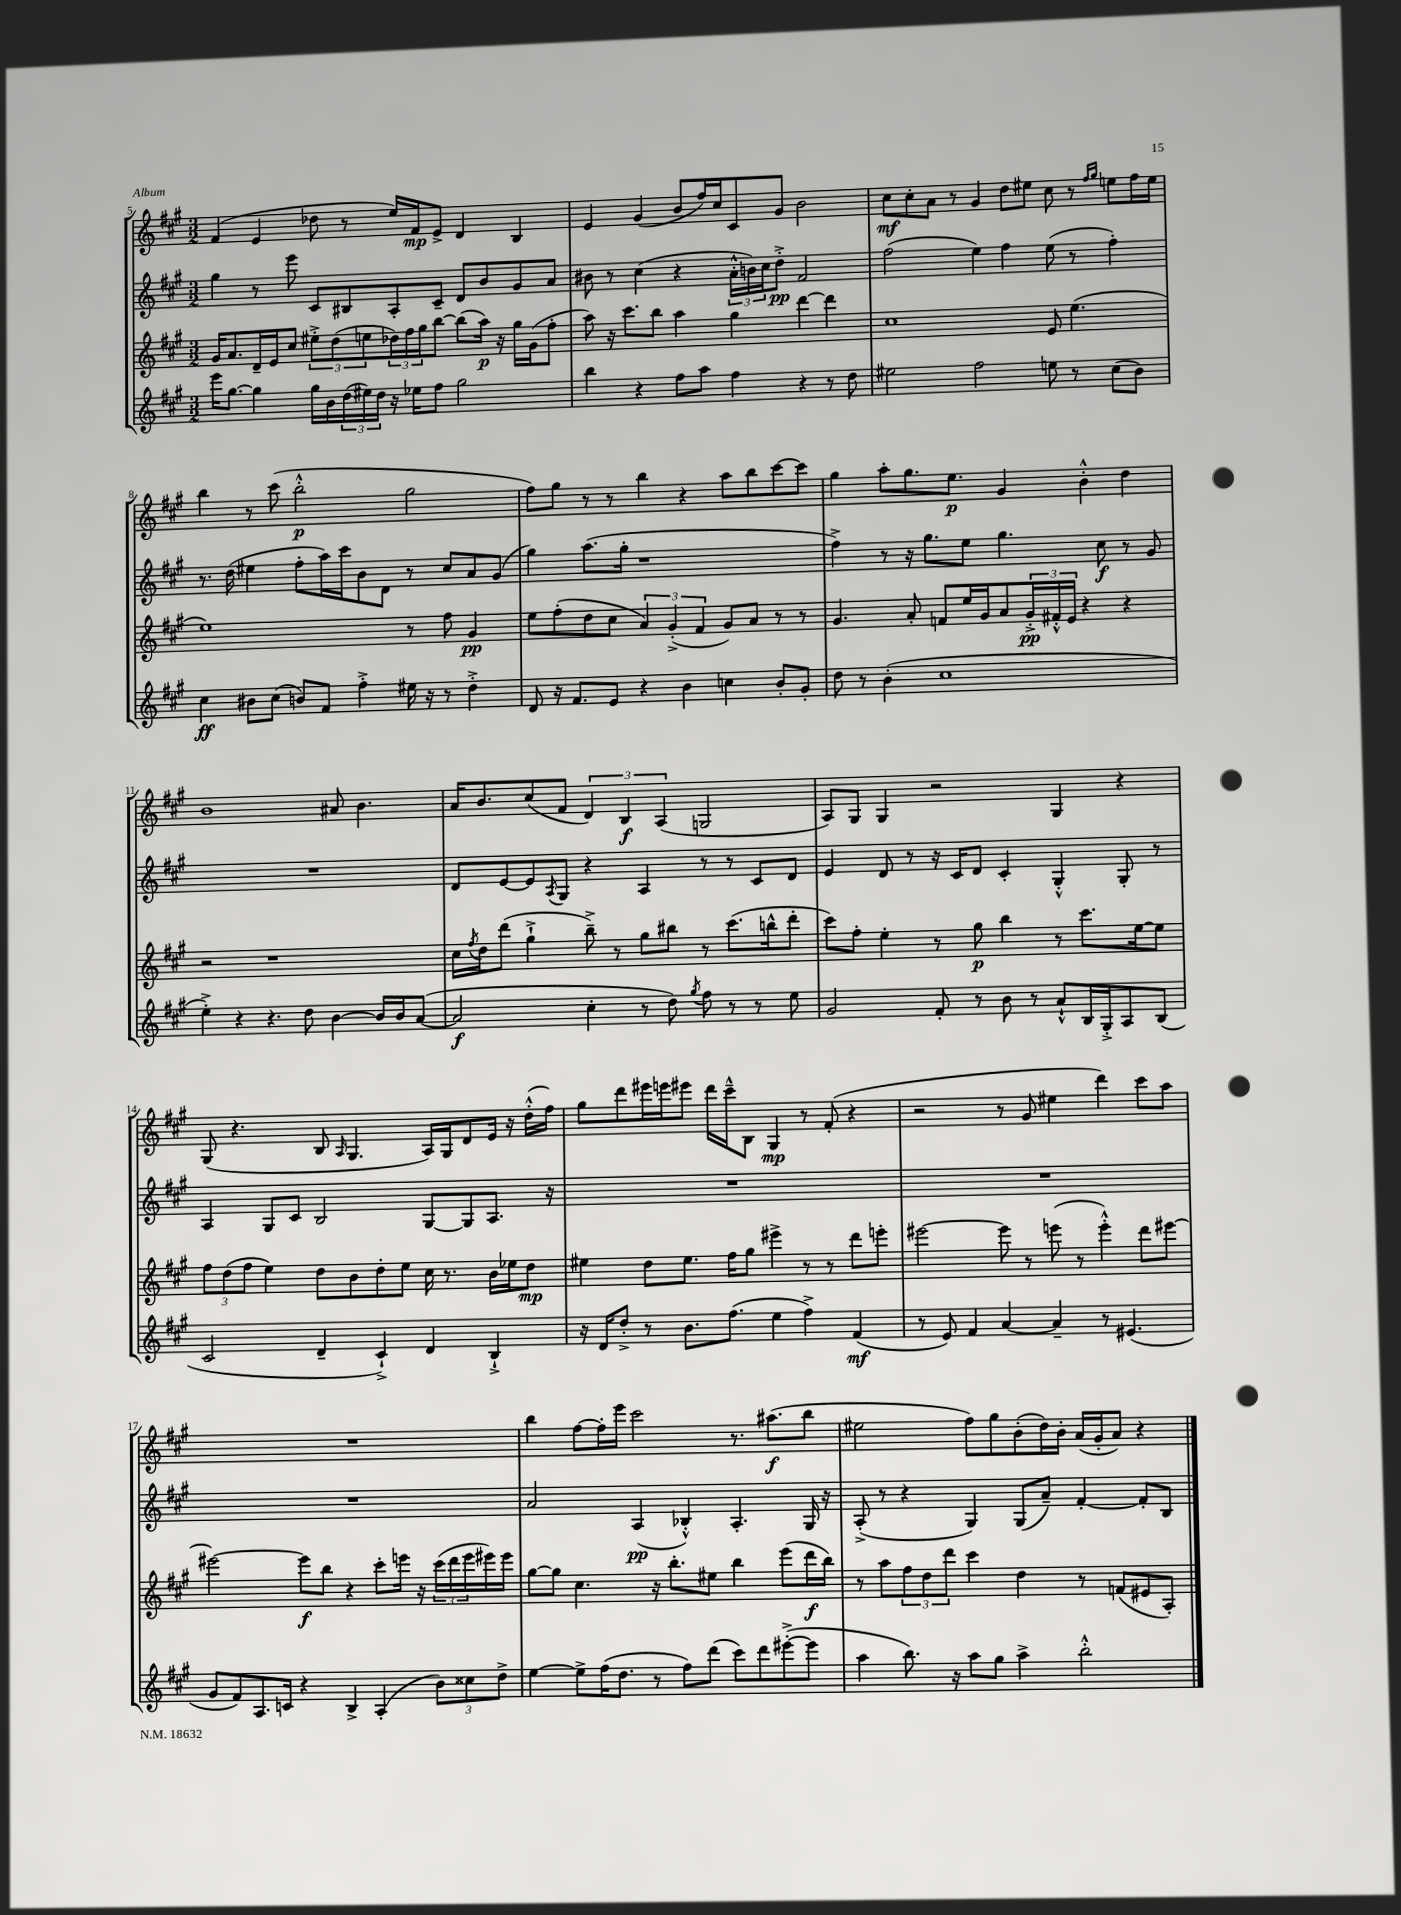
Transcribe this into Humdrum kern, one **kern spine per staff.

**kern	**dynam	**kern	**dynam	**kern	**dynam	**kern	**dynam
*part4	*part4	*part3	*part3	*part2	*part2	*part1	*part1
*staff4	*staff4	*staff3	*staff3	*staff2	*staff2	*staff1	*staff1
*clefG2	*	*clefG2	*	*clefG2	*	*clefG2	*
*k[f#c#g#]	*	*k[f#c#g#]	*	*k[f#c#g#]	*	*k[f#c#g#]	*
*M3/2	*	*M3/2	*	*M3/2	*	*M3/2	*
=5	=5	=5	=5	=5	=5	=5	=5
16eee\KL	.	16g#/KL	.	4gg#\	.	(4f#/	.
[8.gg#\J	.	8.a/	.	.	.	.	.
4gg#\]	.	16d~/L	.	8r	.	4e/	.
.	.	16e/J	.	.	.	.	.
.	.	8cc#/J	.	8eee\	.	.	.
16gg#\LL	.	12ee#X'^\L	.	8c#/L	.	8dd-X\	.
16b\	.	.	.	.	.	.	.
.	.	(12dd\	.	.	.	.	.
(24dd\	.	.	.	8B#X/	.	8r	.
24ee#X\)	.	12een\	.	.	.	.	.
24dd\JJ	.	.	.	.	.	.	.
16r	.	24dd-X\L)	.	8A'/	.	16ee/LL)	.
.	.	24ff#\	.	.	.	.	.
16ee-X\KL	.	.	.	.	.	16f#/J	mp
.	.	24gg#\J	.	.	.	.	.
8ff#\J	.	[8bb\J	.	8c#~/J	.	8e^/J	.
2gg#\	.	(8bb\L]	.	8d/L	.	4d/	.
.	.	16aa\Jk)	p	8b/	.	.	.
.	.	16r	.	.	.	.	.
.	.	16gg#\LL	.	8g#/	.	4B/	.
.	.	(16g#\J	.	.	.	.	.
.	.	8ff#'\J	.	8a/J	.	.	.
=6	=6	=6	=6	=6	=6	=6	=6
4bb\	.	8aa\)	.	8b#X\	.	4e/	.
.	.	16r	.	8r	.	.	.
.	.	8.ccc#\L	.	.	.	.	.
4r	.	.	.	(4cc#\	.	(4g#/	.
.	.	8bb\J	.	.	.	.	.
8ff#\L	.	4aa\	.	4r	.	8b/L	.
8aa\J	.	.	.	.	.	16ff#/L)	.
.	.	.	.	.	.	16cc#/J	.
4ff#\	.	4gg#\	.	24a'^^\LL	.	8c#/	.
.	.	.	.	24bn\)	.	.	.
.	.	.	.	24cc#\J	.	.	.
.	.	.	.	8dd'^\J	pp	8g#/J	.
4r	.	[4ddd\	.	2f#/	.	2b\	.
8r	.	4ddd\]	.	.	.	.	.
8dd\	.	.	.	.	.	.	.
=7	=7	=7	=7	=7	=7	=7	=7
2ee#X\	.	1cc#	.	(2ff#\	.	8cc#\L	mf
.	.	.	.	.	.	8cc#'\	.
.	.	.	.	.	.	8a\J	.
.	.	.	.	.	.	8r	.
2ff#\	.	.	.	4ee\)	.	4g#/	.
.	.	.	.	4ff#\	.	8dd\L	.
.	.	.	.	.	.	8ee#X\J	.
8een\	.	8e/	.	(8ee\	.	8cc#\	.
8r	.	(4.ee\	.	8r	.	8r	.
.	.	.	.	.	.	16qqff#/LL	.
.	.	.	.	.	.	16qqgg#/JJ	.
(8cc#\L	.	.	.	4ff#'\)	.	8een\L	.
8b\J)	.	.	.	.	.	16ff#\L	.
.	.	.	.	.	.	16ee\JJ	.
!!LO:LB:g=z
=8	=8	=8	=8	=8	=8	=8	=8
4cc#\	ff	1ee)	.	8.r	.	4bb\	.
.	.	.	.	(16dd\	.	.	.
8b#X\L	.	.	.	4ee#X\	.	8r	.
(8cc#\J	.	.	.	.	.	(8ccc#\	.
8bn/L)	.	.	.	8ff#'\L	.	2bb'^^\	p
8f#/J	.	.	.	16aa\L)	.	.	.
.	.	.	.	16ccc#\J	.	.	.
4ff#'^\	.	.	.	8b\	.	.	.
.	.	.	.	8d\J	.	.	.
16ee#X\	.	8r	.	8r	.	2gg#\	.
16r	.	.	.	.	.	.	.
8r	.	8ff#\	.	8cc#/L	.	.	.
4dd'^\	.	4g#/	pp	8a/	.	.	.
.	.	.	.	(8g#/J	.	.	.
=9	=9	=9	=9	=9	=9	=9	=9
8d/	.	8ee\L	.	4gg#\)	.	8ff#\L)	.
16r	.	(8ff#'\	.	.	.	8gg#\J	.
8.f#/L	.	.	.	.	.	.	.
.	.	8dd\	.	(8.aa\L	.	8r	.
8e/J	.	8cc#\J	.	.	.	8r	.
.	.	.	.	16gg#'\Jk	.	.	.
4r	.	6a/)	.	1r	.	4bb\	.
.	.	(6g#'^/	.	.	.	.	.
4b\	.	.	.	.	.	4r	.
.	.	6f#/	.	.	.	.	.
4ccn\	.	8g#/L)	.	.	.	8aa\L	.
.	.	8a/J	.	.	.	8bb\	.
8b'/L	.	8r	.	.	.	[8ccc#\	.
8g#'/J	.	8r	.	.	.	8ccc#\J]	.
=10	=10	=10	=10	=10	=10	=10	=10
8dd\	.	4.g#/	.	4ff#^\)	.	4gg#\	.
8r	.	.	.	.	.	.	.
(4b'\	.	.	.	8r	.	8aa'\L	.
.	.	8a'/	.	16r	.	8.gg#\	.
.	.	.	.	8.gg#\L	.	.	.
1cc#	.	8fn/L	.	.	.	.	.
.	.	.	.	.	.	8.ee\J	p
.	.	16ee/L	.	8ee\J	.	.	.
.	.	16g#/J	.	.	.	.	.
.	.	8a/	.	4.gg#\	.	4g#/	.
.	.	24g#'^/L	pp	.	.	.	.
.	.	24f#X'^^/	.	.	.	.	.
.	.	24e/JJ	.	.	.	.	.
.	.	4r	.	.	.	4b'^^\	.
.	.	.	.	8cc#\	f	.	.
.	.	4r	.	8r	.	4dd\	.
.	.	.	.	8g#/	.	.	.
!!LO:LB:g=z
=11	=11	=11	=11	=11	=11	=11	=11
4ee'^\)	.	2r	.	1.r	.	1b	.
4r	.	.	.	.	.	.	.
4.r	.	1r	.	.	.	.	.
8dd\	.	.	.	.	.	.	.
[4b\	.	.	.	.	.	8a#X/	.
.	.	.	.	.	.	4.b\	.
16b/LL]	.	.	.	.	.	.	.
16b/J	.	.	.	.	.	.	.
([8a/J	.	.	.	.	.	.	.
=12	=12	=12	=12	=12	=12	=12	=12
2a/]	f	16cc#\LL	.	8d/L	.	16a/KL	.
.	.	8qff#/	.	.	.	.	.
.	.	16dd\J	.	.	.	8.b/	.
.	.	(8ddd\J	.	[8e/	.	.	.
.	.	4gg#`^\	.	8e/]	.	(8cc#/	.
.	.	.	.	8qA/	.	.	.
.	.	.	.	8G#/J	.	8f#/J	.
4cc#'\	.	8bb~^\)	.	4r	.	6d/)	.
.	.	8r	.	.	.	.	.
.	.	.	.	.	.	6B/	f
8r	.	8gg#\L	.	4A/	.	.	.
.	.	.	.	.	.	(6A/	.
8dd\)	.	8bb#X\J	.	.	.	.	.
8qgg#/	.	.	.	.	.	.	.
8ff#\	.	8r	.	8r	.	2Gn/	.
8r	.	(8.ccc#\L	.	8r	.	.	.
8r	.	.	.	8c#/L	.	.	.
.	.	16bbn^^\k	.	.	.	.	.
8ee\	.	8ddd'\J	.	8d/J	.	.	.
=13	=13	=13	=13	=13	=13	=13	=13
2g#/	.	8ccc#\L)	.	4e/	.	8A/L)	.
.	.	8ff#'\J	.	.	.	8G#/J	.
.	.	4ee'\	.	8d/	.	4G#/	.
.	.	.	.	8r	.	.	.
8f#'/	.	8r	.	16r	.	2r	.
.	.	.	.	16c#/KL	.	.	.
8r	.	8gg#\	p	8d/J	.	.	.
8b\	.	4bb\	.	4c#'/	.	.	.
8r	.	.	.	.	.	.	.
8a`^^/L	.	8r	.	4G#'^^/	.	4G#/	.
16B/L	.	8.ccc#\L	.	.	.	.	.
16G#'^/J	.	.	.	.	.	.	.
8A/	.	.	.	8G#'/	.	4r	.
.	.	[16ee\k	.	.	.	.	.
(8B/J	.	8ee\J]	.	8r	.	.	.
!!LO:LB:g=z
=14	=14	=14	=14	=14	=14	=14	=14
2c#/	.	12ff#\L	.	4A/	.	(8G#/	.
.	.	(12dd\	.	.	.	.	.
.	.	.	.	.	.	4.r	.
.	.	12ff#\J	.	.	.	.	.
.	.	4ee\)	.	8G#/L	.	.	.
.	.	.	.	8c#/J	.	.	.
4d~/	.	8dd\L	.	2B/	.	8B/	.
.	.	.	.	.	.	16qqA/	.
.	.	8b\	.	.	.	4.G#/	.
4c#`^/)	.	8dd'\	.	.	.	.	.
.	.	8ee\J	.	.	.	.	.
4d/	.	16cc#\	.	[8G#/L	.	16A/LL)	.
.	.	8.r	.	.	.	16G#/J	.
.	.	.	.	8G#/]	.	8d/	.
4B`^/	.	16b\LL	.	8.A/J	.	16e/Jk	.
.	.	16ee-X\J	.	.	.	16r	.
.	.	8dd\J	mp	.	.	(16dd'^^\LL	.
.	.	.	.	16r	.	16ff#\JJ)	.
=15	=15	=15	=15	=15	=15	=15	=15
16r	.	4ee#X\	.	1.r	.	8gg#\L	.
16d/KL	.	.	.	.	.	.	.
8dd'^/J	.	.	.	.	.	8ddd\	.
8r	.	8dd\L	.	.	.	16eee#X\L	.
.	.	.	.	.	.	16eeen\J	.
8.b\L	.	8.ee#\J	.	.	.	8eee#X\J	.
.	.	.	.	.	.	16ddd\LL	.
(8.ff#\J	.	16ff#\KL	.	.	.	16ccc#~^^\J	.
.	.	8gg#\J	.	.	.	8B\J	.
4ee\	.	4eee#X^\	.	.	.	4G#/	mp
4ff#^\)	.	8r	.	.	.	8r	.
.	.	8r	.	.	.	(8f#'/	.
(4f#/	mf	8ddd\L	.	.	.	4r	.
.	.	8eeen'\J	.	.	.	.	.
=16	=16	=16	=16	=16	=16	=16	=16
8r	.	[2eee#X\	.	1.r	.	2r	.
8e/)	.	.	.	.	.	.	.
4f#/	.	.	.	.	.	.	.
[4a/	.	8eee#\]	.	.	.	8r	.
.	.	8r	.	.	.	8g#/	.
4a~/]	.	(8eeen\	.	.	.	4ee#X\	.
.	.	8r	.	.	.	.	.
8r	.	4eee'^^\)	.	.	.	4ddd\)	.
(4.e#X/	.	.	.	.	.	.	.
.	.	8ddd\L	.	.	.	8ccc#\L	.
.	.	[8eee#X\J	.	.	.	8aa\J	.
!!LO:LB:g=z
=17	=17	=17	=17	=17	=17	=17	=17
8g#/L	.	2eee#X\_	.	1.r	.	1.r	.
8f#/)	.	.	.	.	.	.	.
8.A/	.	.	.	.	.	.	.
16cn/Jk	.	.	.	.	.	.	.
4r	.	8eee#\L]	f	.	.	.	.
.	.	8bb\J	.	.	.	.	.
4B^/	.	4r	.	.	.	.	.
(4A'/	.	8ccc#'\L	.	.	.	.	.
.	.	16eeen\Jk	.	.	.	.	.
.	.	16r	.	.	.	.	.
12b\L)	.	(24ccc#\LL	.	.	.	.	.
.	.	24ddd\	.	.	.	.	.
12cc##X\	.	24eee\	.	.	.	.	.
.	.	16eee#X\)	.	.	.	.	.
12dd^\J	.	.	.	.	.	.	.
.	.	16eee#\JJ	.	.	.	.	.
=18	=18	=18	=18	=18	=18	=18	=18
[4ee\	.	[8gg#\L	.	2a/	.	4bb\	.
.	.	8gg#\J]	.	.	.	.	.
8ee^\L]	.	4.cc#\	.	.	.	[8ff#\L	.
(16ff#\K	.	.	.	.	.	16ff#'\L]	.
8.dd\J	.	.	.	.	.	16eee\JJ	.
.	.	.	.	(4A/	pp	2ccc#\	.
8r	.	16r	.	.	.	.	.
.	.	8.bb'\L	.	.	.	.	.
8ff#\L)	.	.	.	4B-X'^^/)	.	.	.
(8ddd\J	.	8ee#X\J	.	.	.	.	.
8ccc#\L)	.	4bb\	.	4.A'/	.	8.r	.
8ddd\	.	.	.	.	.	.	.
.	.	.	.	.	.	(8.aa#X\L	f
([8eee#X'^\	.	(8eee\L	.	.	.	.	.
8eee#\J]	.	16ddd\L	f	16G#/	.	8bb\J	.
.	.	16bb\JJ)	.	16r	.	.	.
=19	=19	=19	=19	=19	=19	=19	=19
4aa\	.	8r	.	(8A'^/	.	2ee#X\	.
.	.	8aa\L	.	8r	.	.	.
8.bb\)	.	12ff#\	.	4r	.	.	.
.	.	12dd\	.	.	.	.	.
.	.	12ddd\J	.	.	.	.	.
16r	.	.	.	.	.	.	.
8aa\L	.	4ccc#\	.	4G#/)	.	8ff#\L)	.
8gg#\J	.	.	.	.	.	8gg#\	.
4aa^\	.	4dd\	.	(8G#/L	.	(8b'\	.
.	.	.	.	8a~/J)	.	16dd\L)	.
.	.	.	.	.	.	16b'\JJ	.
2bb'^^\	.	8r	.	[4f#'/	.	(16a/LL	.
.	.	.	.	.	.	16g#'/J	.
.	.	(8fn/L	.	.	.	8a/J)	.
.	.	8e#X/	.	8f#'/L]	.	4r	.
.	.	8A'/J)	.	8B/J	.	.	.
==	==	==	==	==	==	==	==
*-	*-	*-	*-	*-	*-	*-	*-
